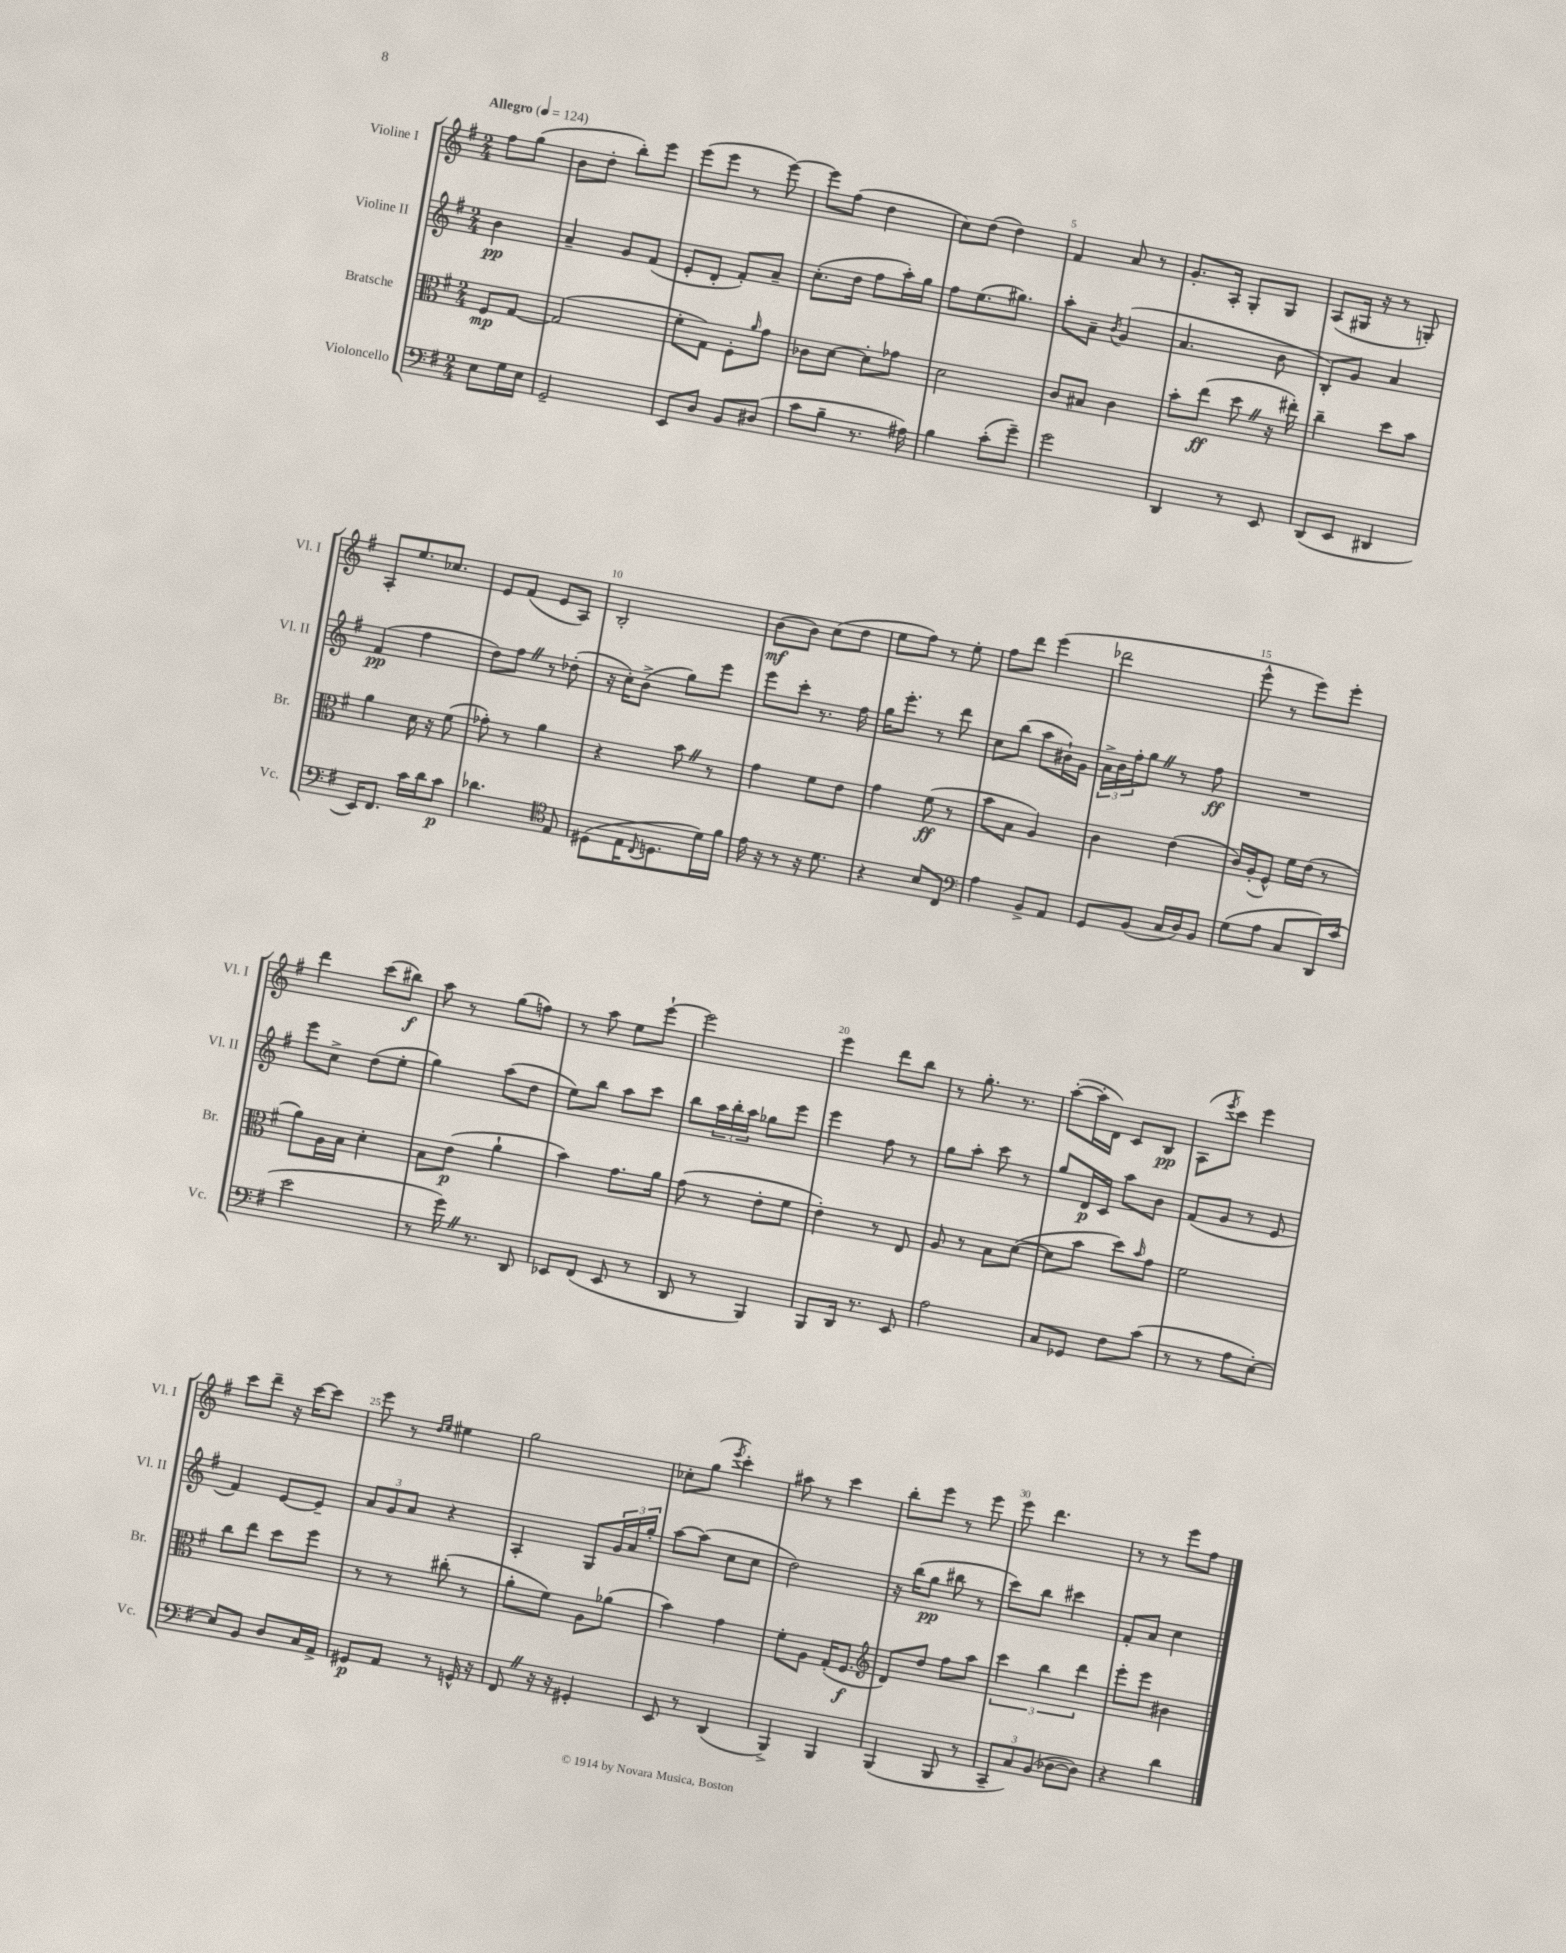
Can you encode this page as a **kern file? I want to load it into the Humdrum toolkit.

**kern	**kern	**kern	**kern
*staff4	*staff3	*staff2	*staff1
*clefF4	*clefC3	*clefG2	*clefG2
*k[f#]	*k[f#]	*k[f#]	*k[f#]
*M2/4	*M2/4	*M2/4	*M2/4
*MM124	*MM124	*MM124	*MM124
8E	8F#	4b	8ff#
16G	[8G	.	(8gg
16E	.	.	.
=	=	=	=
2GG~	(2G]	4a~	8b
.	.	.	8dd'
.	.	8g	8bb')
.	.	(8f#	8eee
=	=	=	=
8EE	8f#'	8e'	(8eee
8D	8G)	8d'	8eee
8BB	8F#'	8f#')	8r
.	16qqa	.	.
(8D#	8g	8a~	[8eee)
=	=	=	=
8c	8c-	(8.cc'	8eee]
8B~	[8d	.	(8ff#
.	.	16dd	.
8.r	8d']	8ff#	4dd
.	8g-	16aa')	.
16A#)	.	16gg	.
=	=	=	=
4B	2d	8ff#	8cc)
.	.	(8.ee	(8dd
(8c'	.	.	4dd)
.	.	8.gg#)	.
8g~)	.	.	.
=	=	=	=
2g	8c	8aa'	4f#
.	8B#	8a~	.
.	.	8qb	.
.	4c	(4g	8a
.	.	.	8r
=	=	=	=
4DD	8b'	4.a	8.g'
.	(8ee	.	.
.	.	.	16A'
8r	8dd	.	8G'
8EE	16r	8b	8G
.	16ee#')	.	.
=	=	=	=
(8DD	4cc~	8B')	(8A
8EE	.	8g	16G#
.	.	.	16r
4DD#	8dd	4a	8r
.	8b	.	8G')
=	=	=	=
16EE)	4a	(4f#	8A'
8.FF#	.	.	.
.	.	.	8.ee
16c	16d	4ff#	.
16d	16r	.	8.cc-
8c	(8f#	.	.
=	=	=	=
4.d-	8g-')	8dd)	8e
.	8r	8ff#	(8f#
.	4a	8r	8e
*clefC4	*	*	*
8E	.	(8dd-'	8A)
=	=	=	=
(8D#	4r	16r	2B'
.	.	16cc')	.
16E	.	(8b^	.
8qqC	.	.	.
8.D	.	.	.
.	8b	8gg)	.
16d)	8r	8eee	.
16f#	.	.	.
=	=	=	=
16e	4g	8eee	(8b
16r	.	.	.
8r	.	8ccc'	8b)
16r	8f#	8.r	(8cc
8.d	.	.	.
.	8e	.	8dd
.	.	16ff#	.
=	=	=	=
4r	4g	16gg	8ee
.	.	8.eee'	.
.	.	.	8ff#)
8B	(8f#	8r	8r
8C	8r	8ddd	8ee'
=	=	=	=
*clefF4	*	*	*
4A	8b	8cc	8ff#
.	8B	(8bb	8ddd
8BB^	4A)	8aa	(4eee
8AA	.	16b#`)	.
.	.	16g	.
=	=	=	=
8GG	4c	24a^	2ddd-
.	.	24b	.
.	.	24ff#'	.
(8BB	.	8gg	.
16C	(4e	8r	.
16D)	.	.	.
8BB	.	8ff#	.
=	=	=	=
(8G	16c)	2r	8eee^^
.	(16A'	.	.
8A	8F#^^)	.	8r
8C	16f#	.	8eee)
.	(16e	.	.
16DD)	8r	.	8eee'
(16c	.	.	.
=	=	=	=
2e	8a)	8eee	4ddd
.	16A	8cc^	.
.	16B	.	.
.	4d'	(8dd	(8ccc
.	.	8ee'	8bb#)
=	=	=	=
8r	8B	4gg)	8aa
16g)	(8e	.	8r
8.r	.	.	.
.	4a`	(8aa	(8gg
8DD	.	8dd	8ff)
=	=	=	=
8EE-	4b)	8ee)	8r
(8FF#	.	8bb	8aa
8EE-	8.g	8aa	8ee
8r	.	8ccc	[8eee`
.	16a	.	.
=	=	=	=
8DD	(8g	8bb	2eee]
8r	8r	24aa	.
.	.	24bb'	.
.	.	24aa	.
4BBB)	8e'	8gg-	.
.	8f#	8eee	.
=	=	=	=
8BBB	4e')	4eee	4eee
16DD	.	.	.
8.r	.	.	.
.	8r	8ff#	8ddd
8EE	8E	8r	8bb
=	=	=	=
2A	8A	8gg	8r
.	8r	8aa'	8.gg'
.	8B	8ccc	.
.	.	.	8.r
.	([8d	8r	.
=	=	=	=
8C	8d]	8gg	([8aa'
8GG-	8b	16d	16aa']
.	.	16c	16d)
8F#	8dd)	8aa	8c
.	16qqb	.	.
(8c	8g	8b	8B
=	=	=	=
8r	2f#	(8f#	(8A
.	.	.	8qeee
8r	.	8g	8ccc)
8A	.	8r	4eee
[8E')	.	8e	.
=	=	=	=
8E]	8cc	4f#)	8ccc
8BB	8ee	.	8ddd~
8D	8dd	[8e	16r
.	.	.	[16ccc
16C	8ff#	8e~]	8ccc]
16AA^	.	.	.
=	=	=	=
8GG#	8r	12a	8eee
.	.	12g	.
8AA	8r	.	8r
.	.	12a	.
.	.	.	16qqdd
.	.	.	16qqee
8r	(8cc#'	4r	4ee#
16GG^^	8r	.	.
16r	.	.	.
=	=	=	=
8FF#	8a'	4A'	2gg
16r	8f#)	.	.
16r	.	.	.
4GG#'	8A	8G	.
.	(8a-	24g	.
.	.	24a	.
.	.	24gg'	.
=	=	=	=
8EE	4b)	[8aa	8cc-'
8r	.	(8aa]	(8gg
.	.	.	8qeee
(4DD	4g	8cc	4ccc')
.	.	8cc	.
=	=	=	=
4BBB^)	8f#'	2dd)	8aa#
.	8A	.	8r
4BBB	(16G'	.	4ccc
.	8.F#	.	.
=	=	=	=
*	*clefG2	*	*
(4BBB	8d)	16r	8bb'
.	.	(16bb	.
.	8dd	8gg	8eee
8BBB	8ff#	8bb#	8r
8r	8aa	8r	8eee
=	=	=	=
12CC~	6ccc	8ccc)	8eee
12C)	.	.	.
.	.	8bb	4.ddd
(12BB	6bb	.	.
[8D-	.	4ccc#	.
.	6ddd	.	.
8D-])	.	.	.
=	=	=	=
4r	8eee'	8f#'	8r
.	8eee	8a	8r
4d	4b#	4cc	8eee
.	.	.	8ff#
==	==	==	==
*-	*-	*-	*-
